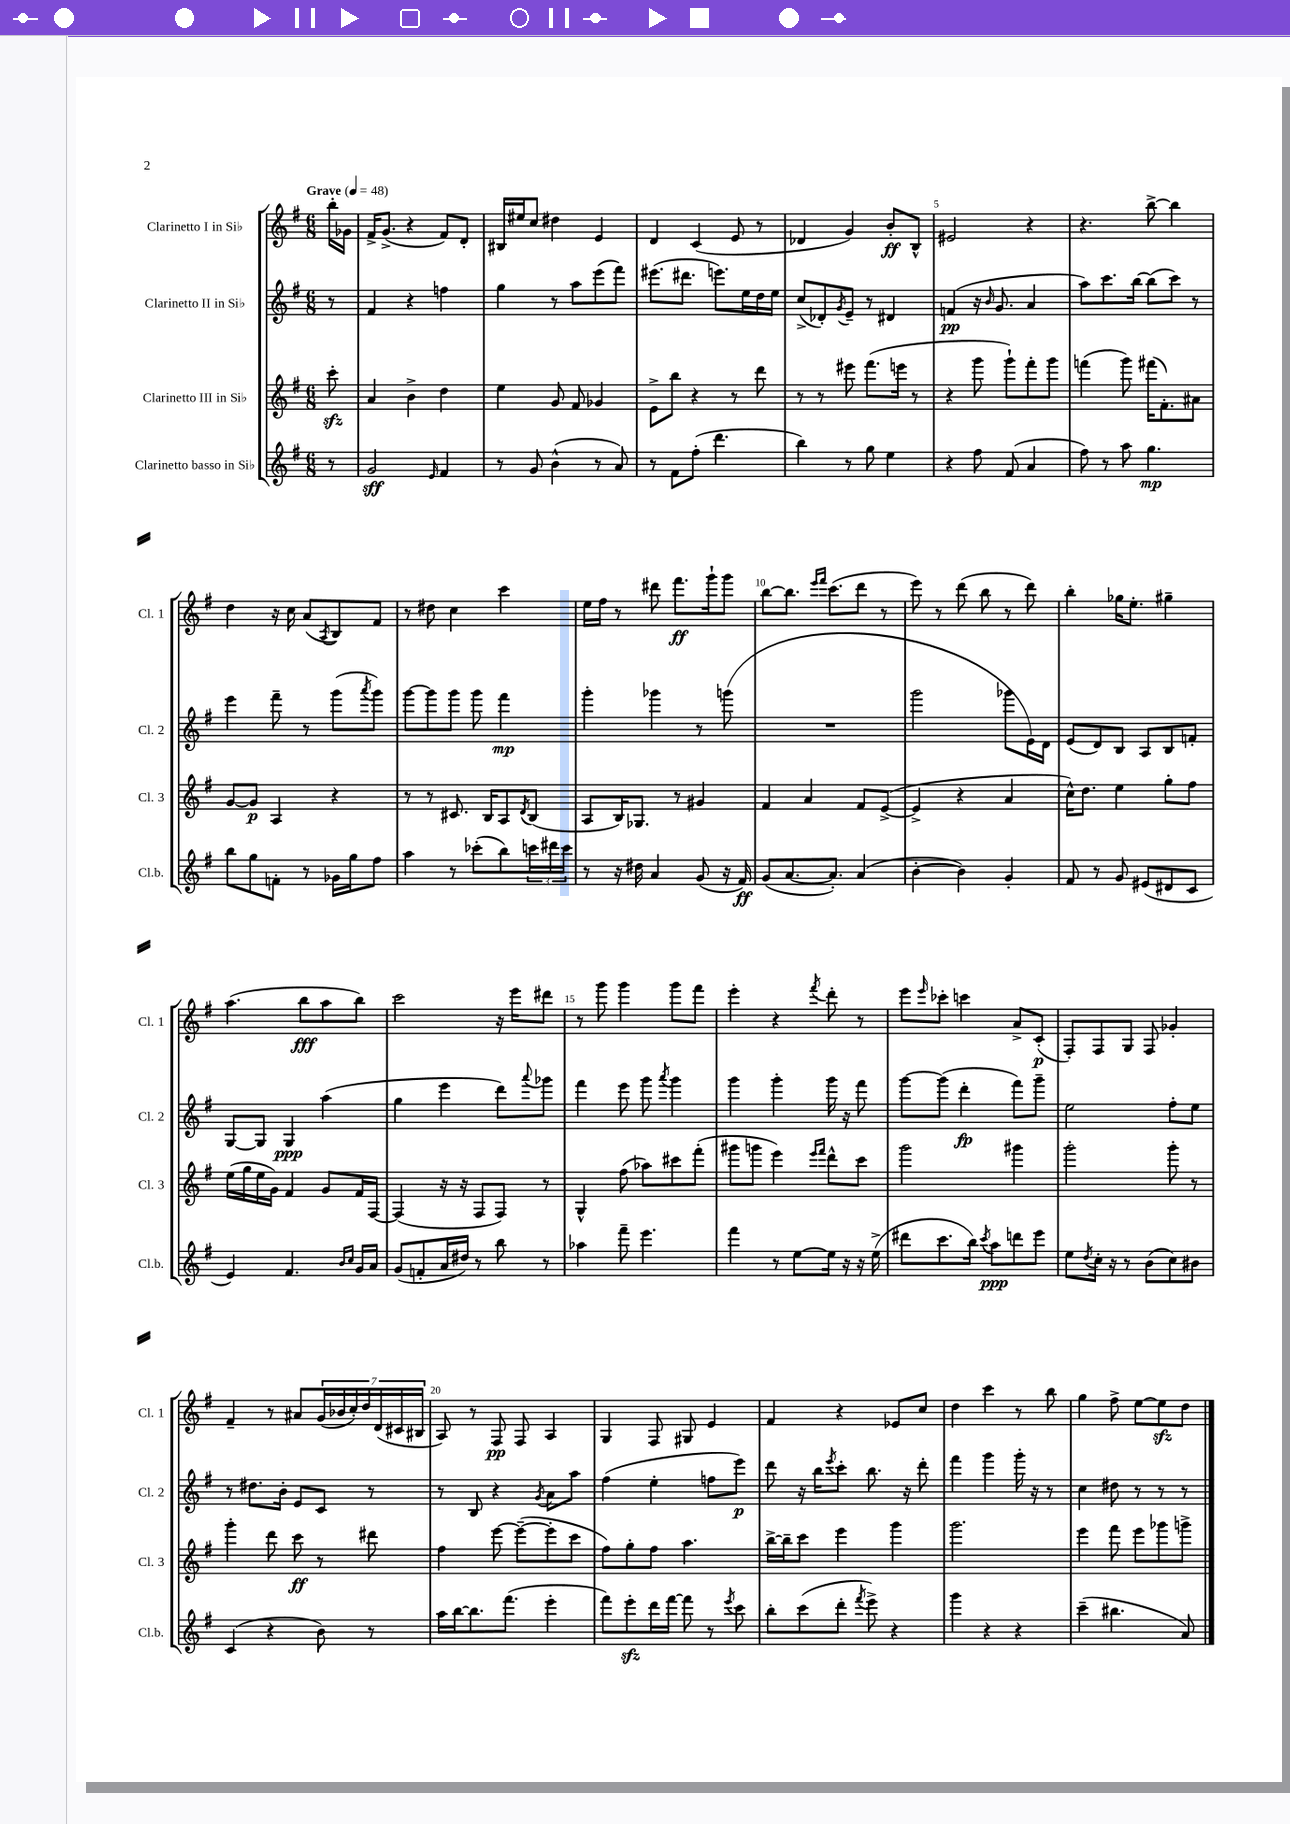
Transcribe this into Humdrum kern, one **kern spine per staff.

**kern	**dynam	**kern	**dynam	**kern	**dynam	**kern	**dynam
*part4	*part4	*part3	*part3	*part2	*part2	*part1	*part1
*staff4	*staff4	*staff3	*staff3	*staff2	*staff2	*staff1	*staff1
*I"Clarinetto basso in Si♭	*	*I"Clarinetto III in Si♭	*	*I"Clarinetto II in Si♭	*	*I"Clarinetto I in Si♭	*
*I'Cl.b.	*	*I'Cl. 3	*	*I'Cl. 2	*	*I'Cl. 1	*
*clefG2	*	*clefG2	*	*clefG2	*	*clefG2	*
*k[f#]	*	*k[f#]	*	*k[f#]	*	*k[f#]	*
*M6/8	*	*M6/8	*	*M6/8	*	*M6/8	*
*MM48	*	*MM48	*	*MM48	*	*MM48	*
=	=	=	=	=	=	=	=
!	!	!	!	!	!	!LO:TX:a:B:t=Grave	!
8r	.	8ccczz'\	.	8r	.	16bb'\LL	.
.	.	.	.	.	.	16g-X\JJ	.
=1	=1	=1	=1	=1	=1	=1	=1
2g/	sff	4a/	.	4f#/	.	16f#^/KL	.
.	.	.	.	.	.	(8.g^/J	.
.	.	4b^\	.	4r	.	4r	.
16qqe/	.	.	.	.	.	.	.
4f#/	.	4dd\	.	4ffn\	.	8f#/L)	.
.	.	.	.	.	.	8d'/J	.
=2	=2	=2	=2	=2	=2	=2	=2
8r	.	4ee\	.	4gg\	.	16B#X/LL	.
.	.	.	.	.	.	16ee#X/J	.
8g/	.	.	.	.	.	8cc/J	.
(4b^^\	.	8g/	.	8r	.	4dd#X\	.
.	.	8f#/	.	8aa\L	.	.	.
8r	.	4g-X/	.	(8eee\	.	4e/	.
8a/)	.	.	.	8fff#\J)	.	.	.
=3	=3	=3	=3	=3	=3	=3	=3
8r	.	8e^\L	.	(8.eee#X\L	.	4d/	.
8f#\L	.	8bb\J	.	.	.	.	.
.	.	.	.	8.ddd#X\J	.	.	.
(8ff#'\J	.	4r	.	.	.	(4c/	.
4.ddd\	.	.	.	8.eeen\L)	.	.	.
.	.	8r	.	.	.	8e/	.
.	.	.	.	16ee\L	.	.	.
.	.	8ddd\	.	16dd\	.	8r	.
.	.	.	.	16ee\JJ	.	.	.
=4	=4	=4	=4	=4	=4	=4	=4
4bb\)	.	8r	.	(8cc^/L	.	4d-X/	.
.	.	8r	.	8d-X'/)	.	.	.
.	.	.	.	8qg/	.	.	.
8r	.	8eee#X\	.	8e~/J	.	4g/)	.
8gg\	.	(8.fff#\L	.	8r	.	.	.
4ee\	.	.	.	4d#X/	.	8b'/L	ff
.	.	16eeen\Jk	.	.	.	.	.
.	.	8r	.	.	.	8B^^/J	.
=5	=5	=5	=5	=5	=5	=5	=5
4r	.	4r	.	(4fn/	pp	2e#X/	.
8ff#\	.	8ggg\	.	16r	.	.	.
.	.	.	.	16qqb/	.	.	.
.	.	.	.	8.g/	.	.	.
(8f#/	.	8ggg`\L)	.	.	.	.	.
4a/	.	8fff#'\	.	4a/	.	4r	.
.	.	8ggg\J	.	.	.	.	.
=6	=6	=6	=6	=6	=6	=6	=6
8ff#\)	.	(4fffn\	.	8aa\L)	.	4.r	.
8r	.	.	.	8.ccc\	.	.	.
8aa\	.	8ggg\)	.	.	.	.	.
.	.	.	.	[16bb\Jk	.	.	.
4.gg\	mp	(16fff#X\KL	.	(8bb\L]	.	[8bb^\	.
.	.	8.f#'\)	.	.	.	.	.
.	.	.	.	8ccc\J)	.	4bb\]	.
.	.	8a#X\J	.	8r	.	.	.
!!LO:LB:g=z
=7	=7	=7	=7	=7	=7	=7	=7
8bb\L	.	[8g/L	.	4eee\	.	4dd\	.
8gg\	.	8g/J]	p	.	.	.	.
8fn'\J	.	4A/	.	8fff#~\	.	16r	.
.	.	.	.	.	.	16cc\	.
8r	.	.	.	8r	.	(8a/L	.
.	.	.	.	.	.	8qA/	.
16g-X\LL	.	4r	.	(8ggg\L	.	8B/)	.
16gg\J	.	.	.	.	.	.	.
.	.	.	.	8qaaa/	.	.	.
8ff#\J	.	.	.	8ggg\J)	.	8f#/J	.
=8	=8	=8	=8	=8	=8	=8	=8
4aa\	.	8r	.	[8ggg\L	.	8r	.
.	.	8r	.	8ggg\]	.	8dd#X\	.
8r	.	8.c#X/	.	8ggg\J	.	4cc\	.
(8ccc-X'\L	.	.	.	8ggg\	.	.	.
.	.	16B/KL	.	.	.	.	.
8bb\)	.	8A/	.	4fff#\	mp	4ccc\	.
.	.	8qd/	.	.	.	.	.
24cccn\L	.	(8B/J	.	.	.	.	.
24ddd#X\	.	.	.	.	.	.	.
24ccc\JJ	.	.	.	.	.	.	.
=9	=9	=9	=9	=9	=9	=9	=9
8r	.	8A/L	.	4ggg'\	.	16ee\LL	.
.	.	.	.	.	.	16ff#\JJ	.
16r	.	16B/K)	.	.	.	8r	.
16dd#X\	.	8.G-X/J	.	.	.	.	.
4a/	.	.	.	4ggg-X\	.	8ddd#X\	.
.	.	8r	.	.	.	8.fff#\L	ff
(8g/	.	4g#X/	.	8r	.	.	.
.	.	.	.	.	.	16ggg`\k	.
16r	.	.	.	(8gggn\	.	8ggg\J	.
16f#/)	ff	.	.	.	.	.	.
=10	=10	=10	=10	=10	=10	=10	=10
(8g/L	.	4f#/	.	2.r	.	[8bb\L	.
[8.a/	.	.	.	.	.	8.bb\J]	.
.	.	4a/	.	.	.	.	.
.	.	.	.	.	.	16qqeee/LL	.
.	.	.	.	.	.	16qqfff#/JJ	.
8.a'/J])	.	.	.	.	.	(8.ccc\L	.
(4a/	.	8f#/L	.	.	.	8ddd\J	.
.	.	([8e^/J	.	.	.	8r	.
=11	=11	=11	=11	=11	=11	=11	=11
[4b'\	.	4e^/]	.	2ggg\	.	8eee\)	.
.	.	.	.	.	.	8r	.
4b\])	.	4r	.	.	.	(8ddd\	.
.	.	.	.	.	.	8bb\	.
4g'/	.	4a/	.	8ggg-X\L	.	8r	.
.	.	.	.	16e\L)	.	8ddd\)	.
.	.	.	.	16d\JJ	.	.	.
=12	=12	=12	=12	=12	=12	=12	=12
8f#/	.	16cc^^\KL)	.	(8e/L	.	4bb'\	.
.	.	8.dd\J	.	.	.	.	.
8r	.	.	.	8d/)	.	.	.
8g/	.	4ee\	.	8B/J	.	16gg-X\KL	.
.	.	.	.	.	.	8.ee'\J	.
(8e#X/L	.	.	.	8A/L	.	.	.
8d#X/	.	8gg'\L	.	8B/	.	4gg#X~\	.
8c/J	.	8ff#\J	.	8fn'/J	.	.	.
!!LO:LB:g=z
=13	=13	=13	=13	=13	=13	=13	=13
4e/)	.	(16ee\LL	.	[8G/L	.	(4.aa\	.
.	.	16gg\	.	.	.	.	.
.	.	16ee\	.	8G/J]	.	.	.
.	.	16g\JJ)	.	.	.	.	.
4.f#/	.	4f#/	.	4G/	ppp	.	.
.	.	.	.	.	.	8bb\L	fff
.	.	8g/L	.	(4aa\	.	8aa\	.
16qqb/LL	.	.	.	.	.	.	.
16qqcc/JJ	.	.	.	.	.	.	.
16g/LL	.	16f#/L	.	.	.	8bb\J)	.
16a/JJ	.	[16F#/JJ	.	.	.	.	.
=14	=14	=14	=14	=14	=14	=14	=14
(8g/L	.	(4F#/]	.	4gg\	.	2ccc\	.
8fn'/	.	.	.	.	.	.	.
16a/L	.	16r	.	4eee\	.	.	.
16dd#X/JJ)	.	16r	.	.	.	.	.
8r	.	8F#/L	.	.	.	.	.
8bb\	.	8F#/J)	.	8ddd\L)	.	16r	.
.	.	.	.	.	.	16eee\KL	.
.	.	.	.	8qqaaa/	.	.	.
8r	.	8r	.	8ggg-X\J	.	8ddd#X\J	.
=15	=15	=15	=15	=15	=15	=15	=15
4aa-X\	.	4G^^/	.	4fff#\	.	8r	.
.	.	.	.	.	.	8ggg\	.
8fff#~\	.	(8ff#\	.	8eee\	.	4ggg\	.
4.eee\	.	8aa-X\L)	.	8ggg\	.	.	.
.	.	.	.	8qaaa/	.	.	.
.	.	8ccc#X\	.	4ggg\	.	8ggg\L	.
.	.	(8fff#'\J	.	.	.	8fff#\J	.
=16	=16	=16	=16	=16	=16	=16	=16
4fff#\	.	8ggg#X\L	.	4ggg\	.	4eee'\	.
.	.	8gggn\J	.	.	.	.	.
8r	.	4eee\)	.	4ggg'\	.	4r	.
[8ee\L	.	.	.	.	.	.	.
.	.	16qqeee/LL	.	.	.	.	.
.	.	16qqfff#/JJ	.	.	.	8qfff#/	.
16ee\Jk]	.	8ddd^^\L	.	16ggg\	.	8ddd'\	.
16r	.	.	.	16r	.	.	.
16r	.	8ccc\J	.	8fff#\	.	8r	.
(16ee^\	.	.	.	.	.	.	.
=17	=17	=17	=17	=17	=17	=17	=17
8ddd#X\L	.	2ggg\	.	[8ggg\L	.	8eee\L	.
.	.	.	.	.	.	16qqeee/	.
8.ccc\	.	.	.	(8ggg\J]	.	8ccc-X'\J	.
.	.	.	.	4ddd'\	fp	4cccn\	.
16bb\Jk)	.	.	.	.	.	.	.
8qccc/	.	.	.	.	.	.	.
8aa\L	ppp	.	.	.	.	.	.
8dddn\	.	4ggg#X\	.	8fff#\L)	.	8a^/L	.
8eee\J	.	.	.	8ggg~\J	.	(8c'/J	p
=18	=18	=18	=18	=18	=18	=18	=18
8ee\L	.	2ggg'\	.	2ee\	.	8F#'/L)	.
8qdd/	.	.	.	.	.	.	.
16cc'\Jk	.	.	.	.	.	8F#/	.
16r	.	.	.	.	.	.	.
8r	.	.	.	.	.	8G/J	.
(8b\L	.	.	.	.	.	8F#/	.
8cc\)	.	8ggg'\	.	8ff#'\L	.	4g-X'/	.
8b#X\J	.	8r	.	8ee\J	.	.	.
!!LO:LB:g=z
=19	=19	=19	=19	=19	=19	=19	=19
(4c/	.	4ggg'\	.	8r	.	4f#~/	.
.	.	.	.	8.dd#X\L	.	.	.
4r	.	8ddd\	.	.	.	8r	.
.	.	.	.	16b'\Jk	.	.	.
.	.	8ccc\	ff	8e/L	.	8a#X/L	.
8b\)	.	8r	.	8c/J	.	(28g/L	.
.	.	.	.	.	.	28b-X/	.
.	.	.	.	.	.	28cc'/)	.
.	.	.	.	.	.	28dd/	.
8r	.	8ddd#X\	.	8r	.	.	.
.	.	.	.	.	.	(28d/	.
.	.	.	.	.	.	28c#X/	.
.	.	.	.	.	.	28B#X/JJ	.
=20	=20	=20	=20	=20	=20	=20	=20
16aa\LL	.	4ff#\	.	8r	.	8A/)	.
[16bb\J	.	.	.	.	.	.	.
8.bb\]	.	.	.	8B/	.	8r	.
.	.	[8eee\	.	4r	.	8F#/	pp
(8.fff#\J	.	.	.	.	.	.	.
.	.	(8eee~\L_	.	.	.	8F#/	.
.	.	.	.	8qg/	.	.	.
4eee'\	.	8eee'\]	.	8a\L	.	4A/	.
.	.	8ccc\J	.	8aa\J	.	.	.
=21	=21	=21	=21	=21	=21	=21	=21
8fff#\L)	.	8ff#\L)	.	(4ff#\	.	4G/	.
8eeezz'\	.	8gg'\	.	.	.	.	.
16ddd\L	.	8ff#\J	.	4ee'\	.	8F#/	.
[16fff#\JJ	.	.	.	.	.	.	.
8fff#\]	.	4.aa\	.	.	.	8G#X/	.
8r	.	.	.	8ffn\L	.	4e/	.
8qeee/	.	.	.	.	.	.	.
8ccc\	.	.	.	8eee\J)	p	.	.
=22	=22	=22	=22	=22	=22	=22	=22
8bb'\L	.	[16bb^\LL	.	8ddd\	.	4f#/	.
.	.	16bb~\J]	.	.	.	.	.
(8ccc\	.	8ccc\J	.	16r	.	.	.
.	.	.	.	16bb\KL	.	.	.
.	.	.	.	8qeee/	.	.	.
8ddd'\J	.	4eee\	.	8ccc'\J	.	4r	.
8qfff#/	.	.	.	.	.	.	.
8eee^\)	.	.	.	8.bb\	.	.	.
4r	.	4ggg\	.	.	.	8e-X/L	.
.	.	.	.	16r	.	.	.
.	.	.	.	8ddd'\	.	8cc/J	.
=23	=23	=23	=23	=23	=23	=23	=23
4ggg\	.	2.ggg\	.	4fff#\	.	4dd\	.
4r	.	.	.	4ggg\	.	4ccc\	.
4r	.	.	.	16ggg'\	.	8r	.
.	.	.	.	16r	.	.	.
.	.	.	.	8r	.	8bb\	.
=24	=24	=24	=24	=24	=24	=24	=24
(4ccc~\	.	4eee\	.	4cc\	.	4gg\	.
4.bb#X\	.	8fff#\	.	8dd#X\	.	8ff#^\	.
.	.	8eee\L	.	8r	.	[8ee\L	.
.	.	8ggg-X\	.	8r	.	8eezz\]	.
8a/)	.	8gggn^\J	.	8r	.	8dd\J	.
==	==	==	==	==	==	==	==
*-	*-	*-	*-	*-	*-	*-	*-
